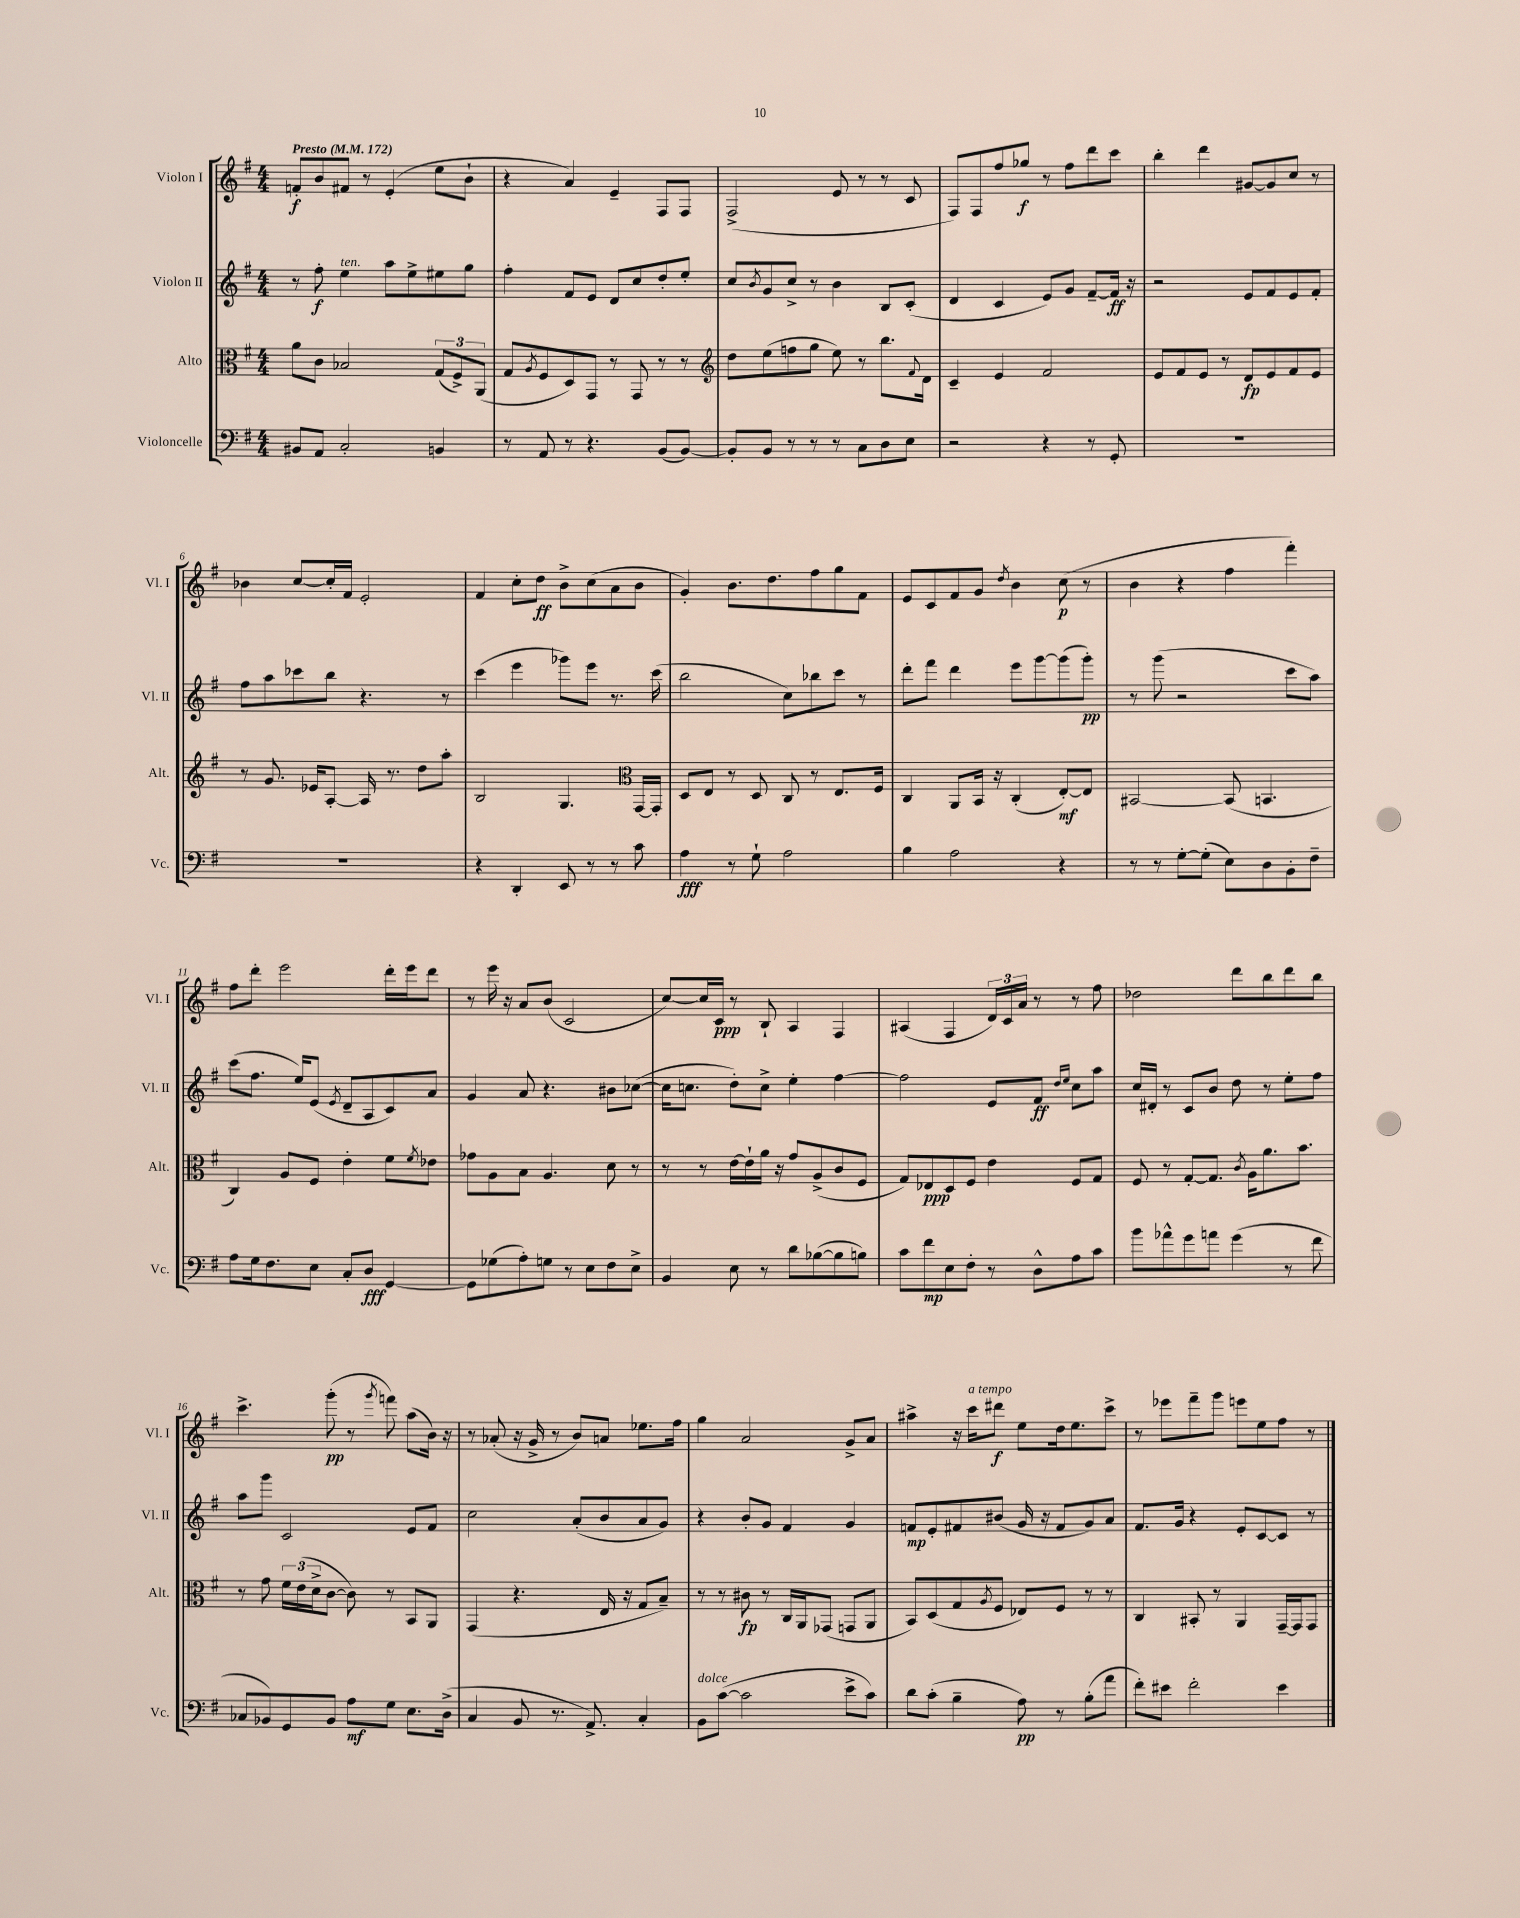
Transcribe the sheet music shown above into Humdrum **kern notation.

**kern	**dynam	**kern	**dynam	**kern	**dynam	**kern	**dynam
*part4	*part4	*part3	*part3	*part2	*part2	*part1	*part1
*staff4	*staff4	*staff3	*staff3	*staff2	*staff2	*staff1	*staff1
*I"Violoncelle	*	*I"Alto	*	*I"Violon II	*	*I"Violon I	*
*I'Vc.	*	*I'Alt.	*	*I'Vl. II	*	*I'Vl. I	*
*clefF4	*	*clefC3	*	*clefG2	*	*clefG2	*
*k[f#]	*	*k[f#]	*	*k[f#]	*	*k[f#]	*
*M4/4	*	*M4/4	*	*M4/4	*	*M4/4	*
*MM172	*	*MM172	*	*MM172	*	*MM172	*
=1	=1	=1	=1	=1	=1	=1	=1
!	!	!	!	!	!	!LO:TX:a:B:t=Presto	!
8BB#X/L	.	8a\L	.	8r	.	8fn'/L	f
8AA/J	.	8c\J	.	8ff#'\	f	8b/	.
!	!	!	!	!LO:TX:a:i:t=ten.	!	!	!
2C'/	.	2B-X/	.	4ee\	.	8f#X/J	.
.	.	.	.	.	.	8r	.
.	.	.	.	8aa\L	.	(4e'/	.
.	.	.	.	8ee^\	.	.	.
4BBn/	.	(12G/L	.	8ee#X\	.	8ee\L	.
.	.	12F#^/)	.	.	.	.	.
.	.	.	.	8gg\J	.	8b`\J	.
.	.	(12AA/J	.	.	.	.	.
=2	=2	=2	=2	=2	=2	=2	=2
8r	.	8G/L	.	4ff#'\	.	4r	.
.	.	8qA/	.	.	.	.	.
8AA/	.	8F#/	.	.	.	.	.
8r	.	8D/)	.	8f#/L	.	4a/)	.
4.r	.	8GG/J	.	8e/J	.	.	.
.	.	8r	.	8d/L	.	4e~/	.
.	.	8GG/	.	8cc/	.	.	.
(8BB/L	.	8r	.	8dd'/	.	8F#/L	.
[8BB/J)	.	8r	.	8ee'/J	.	8F#/J	.
=3	=3	=3	=3	=3	=3	=3	=3
*	*	*clefG2	*	*	*	*	*
8BB'/L]	.	8dd\L	.	8cc/L	.	(2F#^/	.
.	.	.	.	8qb/	.	.	.
8BB/J	.	(8ee\	.	8g/	.	.	.
8r	.	8ffn\	.	8cc^/J	.	.	.
8r	.	8gg\J	.	8r	.	.	.
8r	.	8ee\)	.	4b\	.	8e/	.
8C\L	.	8r	.	.	.	8r	.
8D\	.	8.bb\L	.	8B/L	.	8r	.
8E\J	.	.	.	(8c'/J	.	8c/	.
.	.	8qqf#/	.	.	.	.	.
.	.	16d\Jk	.	.	.	.	.
=4	=4	=4	=4	=4	=4	=4	=4
2r	.	4c~/	.	4d/	.	8F#/L)	.
.	.	.	.	.	.	8F#/	.
.	.	4e/	.	4c/	.	8ff#/	.
.	.	.	.	.	.	8gg-X/J	f
4r	.	2f#/	.	8e/L)	.	8r	.
.	.	.	.	8g/J	.	8ff#\L	.
8r	.	.	.	[8f#~/L	.	8ddd\	.
8GG'/	.	.	.	16f#/Jk]	ff	8ccc\J	.
.	.	.	.	16r	.	.	.
=5	=5	=5	=5	=5	=5	=5	=5
1r	.	8e/L	.	2r	.	4bb'\	.
.	.	8f#/	.	.	.	.	.
.	.	8e/J	.	.	.	4ddd\	.
.	.	8r	.	.	.	.	.
.	.	8d/L	fp	8e/L	.	[8g#X/L	.
.	.	8e/	.	8f#/	.	8g#/]	.
.	.	8f#/	.	8e/	.	8cc/J	.
.	.	8e/J	.	8f#'/J	.	8r	.
!!LO:LB:g=z
=6	=6	=6	=6	=6	=6	=6	=6
1r	.	8r	.	8ff#\L	.	4b-X\	.
.	.	8.g/	.	8aa\	.	.	.
.	.	.	.	8ccc-X\	.	[8cc/L	.
.	.	16e-X/KL	.	.	.	.	.
.	.	[8A'/J	.	8bb\J	.	16cc'/L]	.
.	.	.	.	.	.	16f#/JJ	.
.	.	16A/]	.	4.r	.	2e'/	.
.	.	8.r	.	.	.	.	.
.	.	8dd\L	.	.	.	.	.
.	.	8aa'\J	.	8r	.	.	.
=7	=7	=7	=7	=7	=7	=7	=7
4r	.	2B/	.	(4ccc\	.	4f#/	.
4DD'/	.	.	.	4eee\	.	8cc'\L	.
.	.	.	.	.	.	8dd\J	ff
8EE/	.	4.G/	.	8ggg-X\L)	.	8b^\L	.
8r	.	.	.	8eee\J	.	(8cc\	.
8r	.	.	.	8.r	.	8a\	.
*	*	*clefC3	*	*	*	*	*
8c\	.	[16GG/LL	.	.	.	8b\J	.
.	.	16GG'/JJ]	.	(16ccc\	.	.	.
=8	=8	=8	=8	=8	=8	=8	=8
4A\	fff	8D/L	.	2bb\	.	4g'/)	.
.	.	8E/J	.	.	.	.	.
8r	.	8r	.	.	.	8.b\L	.
8G`\	.	8D/	.	.	.	.	.
.	.	.	.	.	.	8.dd\	.
2A\	.	8C/	.	8cc\L)	.	.	.
.	.	8r	.	8bb-X\	.	8ff#\	.
.	.	8.E/L	.	8ccc\J	.	8gg\	.
.	.	.	.	8r	.	8f#\J	.
.	.	16F#/Jk	.	.	.	.	.
=9	=9	=9	=9	=9	=9	=9	=9
4B\	.	4C/	.	8ddd'\L	.	8e/L	.
.	.	.	.	8fff#\J	.	8c/	.
2A\	.	8AA/L	.	4ddd\	.	8f#/	.
.	.	16BB/Jk	.	.	.	8g/J	.
.	.	16r	.	.	.	.	.
.	.	.	.	.	.	8qdd/	.
.	.	(4C'/	.	8eee\L	.	4b\	.
.	.	.	.	[8ggg\	.	.	.
4r	.	[8E'/L)	mf	(8ggg\]	.	(8cc\	p
.	.	8E/J]	.	8ggg'\J)	pp	8r	.
=10	=10	=10	=10	=10	=10	=10	=10
8r	.	[2BB#X/	.	8r	.	4b\	.
8r	.	.	.	(8ggg\	.	.	.
[8G'\L	.	.	.	2r	.	4r	.
(8G'\J]	.	.	.	.	.	.	.
8E\L)	.	(8BB#/]	.	.	.	4ff#\	.
8D\	.	4.BBn/	.	.	.	.	.
8BB'\	.	.	.	8ccc\L	.	4fff#'\)	.
8F#~\J	.	.	.	8aa\J)	.	.	.
!!LO:LB:g=z
=11	=11	=11	=11	=11	=11	=11	=11
8A\L	.	4C/)	.	(8ccc\L	.	8ff#\L	.
16G\k	.	.	.	8.ff#\J	.	8ddd'\J	.
8.F#\	.	.	.	.	.	.	.
.	.	8A/L	.	.	.	2eee\	.
.	.	.	.	16ee/KL)	.	.	.
8E\J	.	8F#/J	.	(8e/J	.	.	.
.	.	.	.	8qe/	.	.	.
8C'/L	.	4e'\	.	8d~/L	.	.	.
8D/J	fff	.	.	8A/	.	.	.
[4GG/	.	8f#\L	.	8c/)	.	16ddd'\LL	.
.	.	.	.	.	.	16eee\J	.
.	.	8qf#/	.	.	.	.	.
.	.	8e-X\J	.	8a/J	.	8ddd\J	.
=12	=12	=12	=12	=12	=12	=12	=12
8GG\L]	.	8g-X\L	.	4g/	.	8r	.
(8G-X\	.	8A\	.	.	.	16eee\	.
.	.	.	.	.	.	16r	.
8A'\)	.	8B\J	.	8a/	.	8a/L	.
8Gn\J	.	4.A/	.	4.r	.	(8b/J	.
8r	.	.	.	.	.	2c/	.
8E\L	.	.	.	.	.	.	.
8F#\	.	8d\	.	8b#X\L	.	.	.
8E^\J	.	8r	.	([8cc-X\J	.	.	.
=13	=13	=13	=13	=13	=13	=13	=13
4BB/	.	8r	.	16cc-\KL]	.	[8cc/L)	.
.	.	.	.	8.ccn\J	.	.	.
.	.	8r	.	.	.	16cc/L]	.
.	.	.	.	.	.	16c/JJ	ppp
8E\	.	[16e\LL	.	8dd'\L)	.	8r	.
.	.	16e`\]	.	.	.	.	.
8r	.	16a\JJ	.	8cc^\J	.	8B`/	.
.	.	16r	.	.	.	.	.
8d\L	.	8g/L	.	4ee'\	.	4A/	.
([8B-X\	.	(8A^/	.	.	.	.	.
8B-\]	.	8c/	.	[4ff#\	.	4F#/	.
8Bn\J)	.	8F#/J	.	.	.	.	.
=14	=14	=14	=14	=14	=14	=14	=14
8c\L	.	8G/L)	.	2ff#\]	.	(4A#X/	.
8f#\	mp	8E-X/	ppp	.	.	.	.
8E\	.	8D/	.	.	.	4F#/	.
8F#'\J	.	8F#/J	.	.	.	.	.
8r	.	4e\	.	8e/L	.	24d/LL)	.
.	.	.	.	.	.	24c/	.
.	.	.	.	.	.	24a/JJ	.
8D^^\L	.	.	.	8f#/J	ff	8r	.
.	.	.	.	16qqdd/LL	.	.	.
.	.	.	.	16qqee/JJ	.	.	.
8A\	.	8F#/L	.	8cc\L	.	8r	.
8c\J	.	8G/J	.	8aa\J	.	8ff#\	.
=15	=15	=15	=15	=15	=15	=15	=15
8b\L	.	8F#/	.	16cc/LL	.	2dd-X\	.
.	.	.	.	16d#X'/JJ	.	.	.
8a-X^^\	.	8r	.	8r	.	.	.
8g\	.	[8G'/L	.	8c/L	.	.	.
8an\J	.	8.G/J]	.	8b/J	.	.	.
(4g\	.	.	.	8dd\	.	8ddd\L	.
.	.	8qc/	.	.	.	.	.
.	.	16A\KL	.	.	.	.	.
.	.	8.a\	.	8r	.	8bb\	.
8r	.	.	.	8ee'\L	.	8ddd\	.
.	.	8.b\J	.	.	.	.	.
8f#\	.	.	.	8ff#\J	.	8bb\J	.
!!LO:LB:g=z
=16	=16	=16	=16	=16	=16	=16	=16
8C-X/L	.	8r	.	8aa\L	.	4.ccc^\	.
8BB-X/)	.	8g\	.	8ggg\J	.	.	.
8GG/	.	24f#\LL	.	2c/	.	.	.
.	.	(24e\	.	.	.	.	.
.	.	24d^\J	.	.	.	.	.
8BB-/J	.	[8c\J	.	.	.	(8ggg'\	pp
8A\L	mf	8c\])	.	.	.	8r	.
.	.	.	.	.	.	8qggg/	.
8G\J	.	8r	.	.	.	8fffn\)	.
8.E\L	.	8BB/L	.	8e/L	.	(8aa\L	.
.	.	8AA/J	.	8f#/J	.	16b\Jk)	.
(16D^\Jk	.	.	.	.	.	16r	.
=17	=17	=17	=17	=17	=17	=17	=17
4C/	.	(4GG/	.	2cc\	.	8r	.
.	.	.	.	.	.	(8a-X'/	.
8BB/	.	4.r	.	.	.	16r	.
.	.	.	.	.	.	16g^/	.
8.r	.	.	.	.	.	8r	.
.	.	.	.	(8a'/L	.	8b/L)	.
8.AA^/)	.	.	.	.	.	.	.
.	.	16E/	.	8b/	.	8an/J	.
.	.	16r	.	.	.	.	.
4C'/	.	8G/L	.	8a/	.	8.ee-X\L	.
.	.	8B~/J)	.	8g/J)	.	.	.
.	.	.	.	.	.	16ff#\Jk	.
=18	=18	=18	=18	=18	=18	=18	=18
!LO:TX:a:i:t=dolce	!	!	!	!	!	!	!
8BB\L	.	8r	.	4r	.	4gg\	.
([8c\J	.	8r	.	.	.	.	.
2c\]	.	8c#X\	fp	8b'/L	.	2a/	.
.	.	8r	.	8g/J	.	.	.
.	.	16C/LL	.	4f#/	.	.	.
.	.	16AA/J	.	.	.	.	.
.	.	(8GG-X/J	.	.	.	.	.
8e^\L	.	8GGn/L	.	4g/	.	8g^/L	.
8c\J)	.	8AA/J	.	.	.	8a/J	.
=19	=19	=19	=19	=19	=19	=19	=19
8d\L	.	8BB/L)	.	8fn/L	mp	4aa#X^\	.
(8c'\J	.	(8D/	.	8e'/	.	.	.
4B~\	.	8G/	.	8f#X/	.	16r	.
!	!	!	!	!	!	!LO:TX:a:i:t=a tempo	!
.	.	.	.	.	.	16ccc\KL	.
.	.	8qA/	.	.	.	.	.
.	.	8F#/J	.	(8b#X/J	.	8ddd#X\J	f
8A\)	pp	8E-X/L)	.	16g/	.	8ee\L	.
.	.	.	.	16r	.	.	.
8r	.	8F#/J	.	8f#/L	.	16dd\k	.
.	.	.	.	.	.	8.ee\	.
(8B'\L	.	8r	.	8g/)	.	.	.
8a\J	.	8r	.	8a/J	.	8ccc^\J	.
=20	=20	=20	=20	=20	=20	=20	=20
8f#'\L)	.	4C/	.	8.f#/L	.	8r	.
8e#X\J	.	.	.	.	.	8eee-X\L	.
.	.	.	.	16g/Jk	.	.	.
2f#'\	.	8BB#X'/	.	4r	.	8fff#~\	.
.	.	8r	.	.	.	8ggg\J	.
.	.	4AA/	.	8e'/L	.	8eeen\L	.
.	.	.	.	[8c/	.	8ee\	.
4e#\	.	[16GG~/LL	.	8c/J]	.	8ff#\J	.
.	.	16GG/J]	.	.	.	.	.
.	.	8GG/J	.	8r	.	8r	.
==	==	==	==	==	==	==	==
*-	*-	*-	*-	*-	*-	*-	*-
